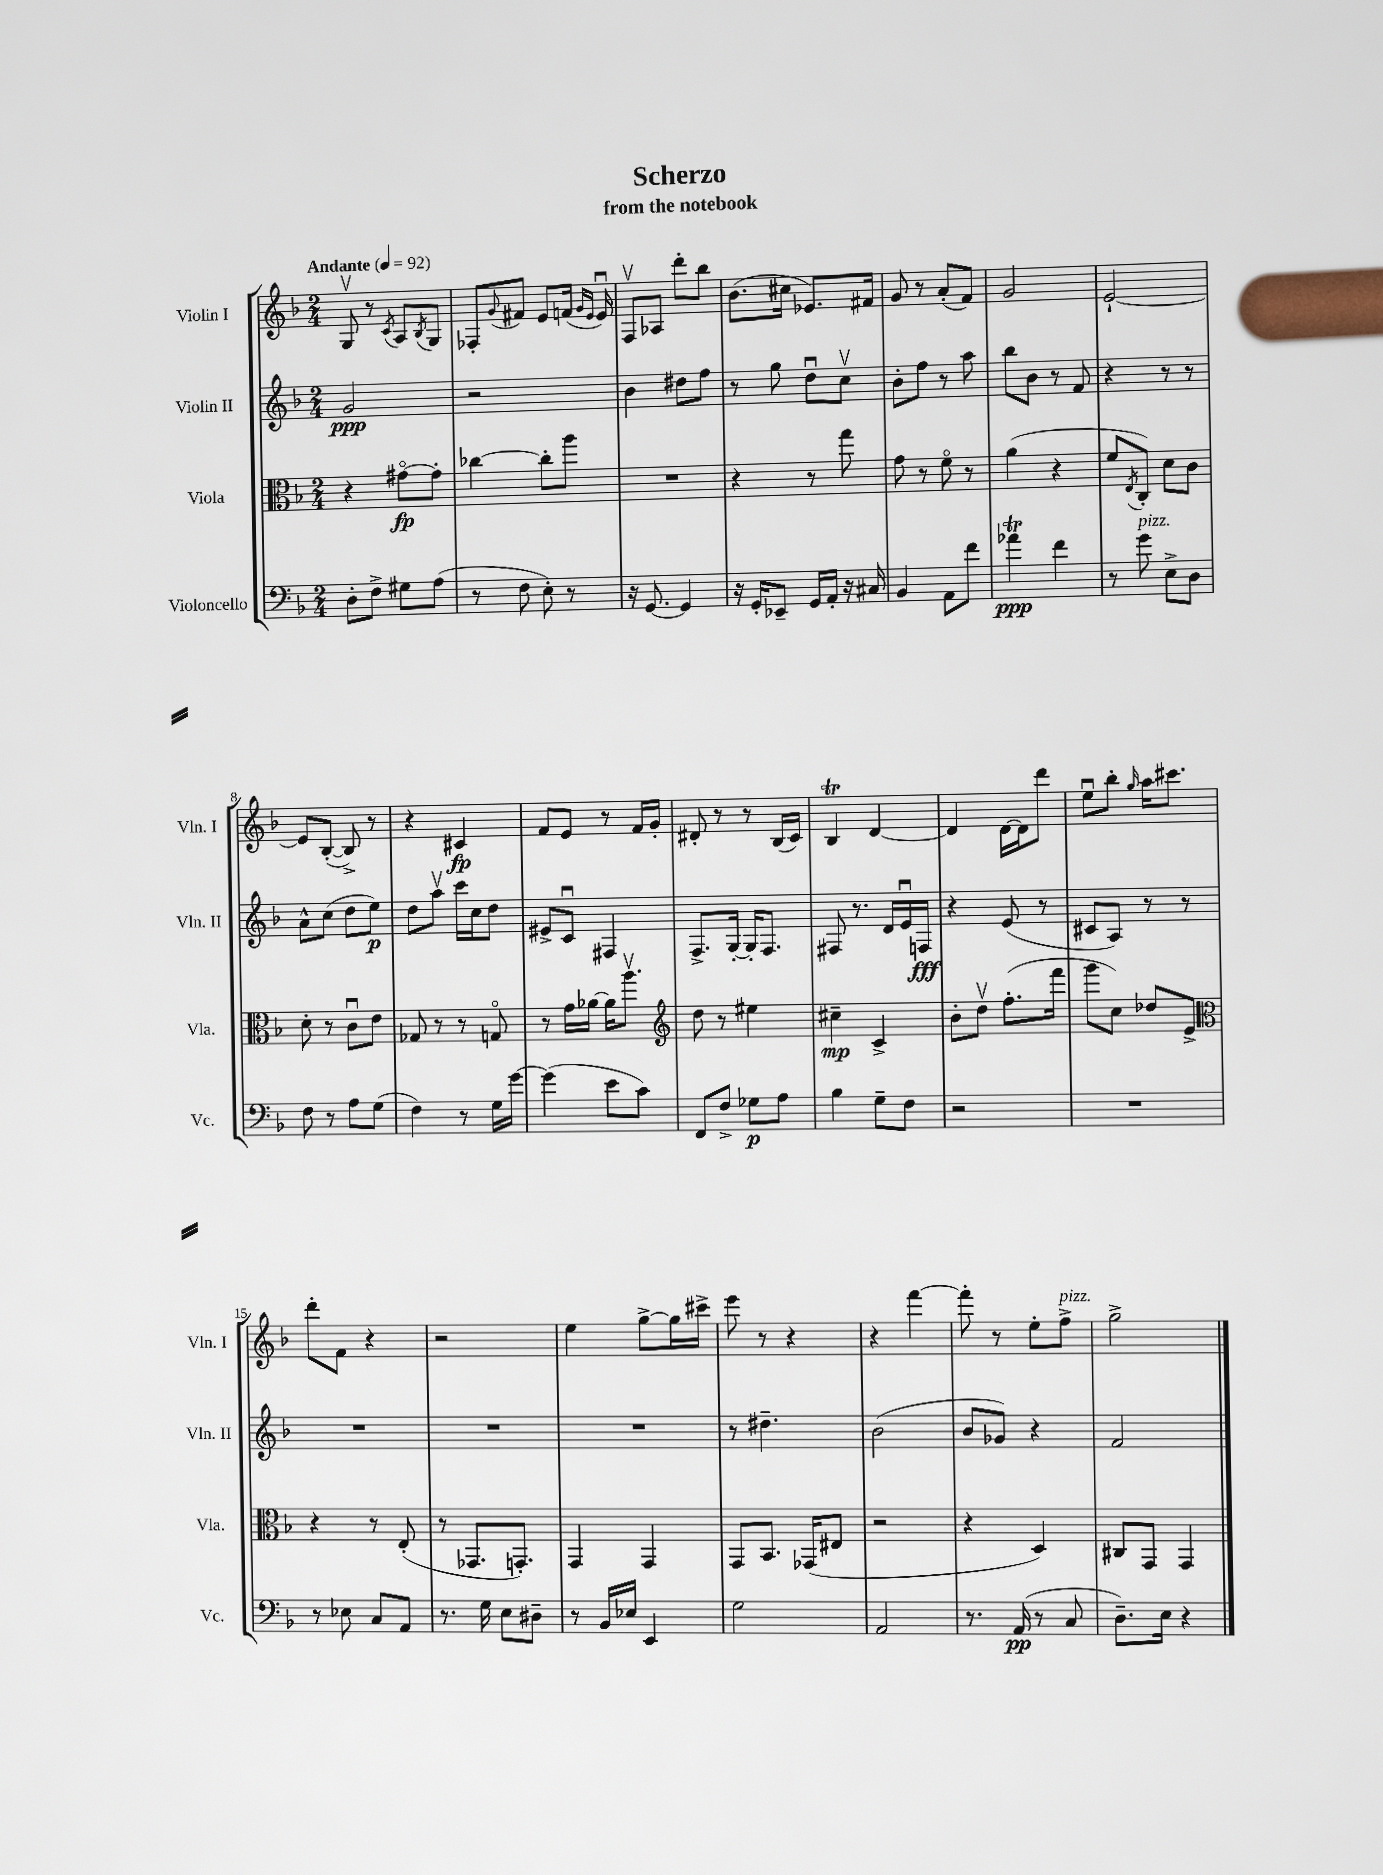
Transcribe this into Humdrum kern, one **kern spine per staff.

**kern	**kern	**kern	**kern
*staff4	*staff3	*staff2	*staff1
*clefF4	*clefC3	*clefG2	*clefG2
*k[b-]	*k[b-]	*k[b-]	*k[b-]
*M2/4	*M2/4	*M2/4	*M2/4
*MM92	*MM92	*MM92	*MM92
8D'	4r	2g	8Gv
8F^	.	.	8r
.	.	.	8qc
8G#	[8g#o	.	8A
.	.	.	8qB-
(8A	8g#']	.	8G
=	=	=	=
8r	[4cc-	2r	8F-'
.	.	.	8qqg
8F	.	.	8f#
8E')	8cc-']	.	8e
8r	8aa	.	(16f
.	.	.	16qqg
.	.	.	16qqe
.	.	.	16eu)
=	=	=	=
16r	2r	4b-	8Fv
[8.GG	.	.	.
.	.	.	8A-
4GG]	.	8dd#	8ddd'
.	.	8ff	8bb-
=	=	=	=
16r	4r	8r	(8.b-
16GG'	.	.	.
8EE-~	.	8gg	.
.	.	.	16cc#
16GG	8r	8ddu	8.e-)
16AA'	.	.	.
16r	8gg	8ccv	.
16C#	.	.	16f#
=	=	=	=
4BB-	8g	8b-'	8g
.	8r	8ff	8r
8AA	8fo	8r	(8a'
8f	8r	8aa	8f)
=	=	=	=
4a-	(4a	8bb-	2g
.	.	8b-	.
4f	4r	8r	.
.	.	8f	.
=	=	=	=
8r	8f	4r	[2e`
.	8qE	.	.
8g	8C')	.	.
8E^	8d	8r	.
8D	8c	8r	.
=	=	=	=
8F	8d'	8a^^	8e]
8r	8r	(8cc	([8B-'
8A	8cu	8dd	8B-^])
(8G	8e	8ee)	8r
=	=	=	=
4F)	8G-	8dd	4r
.	8r	8aav	.
8r	8r	16ccc	4c#
.	.	16cc	.
16G	8Go	8dd	.
[16g	.	.	.
=	=	=	=
(4g]	8r	8e#^	8f
.	16g	8cu	8e
.	[16a-	.	.
8e	16a-]	4F#	8r
.	8.aav	.	.
8c)	.	.	16f
.	.	.	16g'
=	=	=	=
*	*clefG2	*	*
8FF	8dd	8.F^	8d#'
8F^	8r	.	8r
.	.	[16G'	.
8G-	4ee#	16G']	8r
.	.	8.F	.
8A	.	.	(16B-
.	.	.	16c)
=	=	=	=
4B-	4cc#~	8F#	4B-
.	.	8.r	.
8G~	4c^	.	[4d
.	.	16d	.
8F	.	16eu	.
.	.	16F	.
=	=	=	=
2r	8b-'	4r	4d]
.	8ddv	.	.
.	(8.ff'	(8e	[16d
.	.	.	16d]
.	.	8r	8ddd
.	16fff	.	.
=	=	=	=
2r	8ggg	8c#	8eeu
.	8cc)	8A)	8bb-'
.	.	.	16qqgg
.	8dd-	8r	16aa
.	.	.	8.ccc#
.	8e^	8r	.
=	=	=	=
*	*clefC3	*	*
8r	4r	2r	8ddd'
8E-	.	.	8f
8C	8r	.	4r
8AA	(8E'	.	.
=	=	=	=
8.r	8r	2r	2r
.	8.GG-	.	.
16G	.	.	.
8E	.	.	.
.	8.GG')	.	.
8D#~	.	.	.
=	=	=	=
8r	4GG	2r	4ee
16BB-	.	.	.
16E-	.	.	.
4EE	4GG	.	[8gg^
.	.	.	16gg]
.	.	.	16ccc#^
=	=	=	=
2G	8GG	8r	8eee
.	8.BB-	4.dd#~	8r
.	.	.	4r
.	(16GG-	.	.
.	8E#	.	.
=	=	=	=
2AA	2r	(2b-	4r
.	.	.	[4fff
=	=	=	=
8.r	4r	8b-	8fff']
.	.	8g-)	8r
(16AA	.	.	.
8r	4D)	4r	8ee'
8C	.	.	8ff^
=	=	=	=
8.D~)	8C#	2f	2gg^
.	8GG	.	.
16E	.	.	.
4r	4GG	.	.
==	==	==	==
*-	*-	*-	*-
